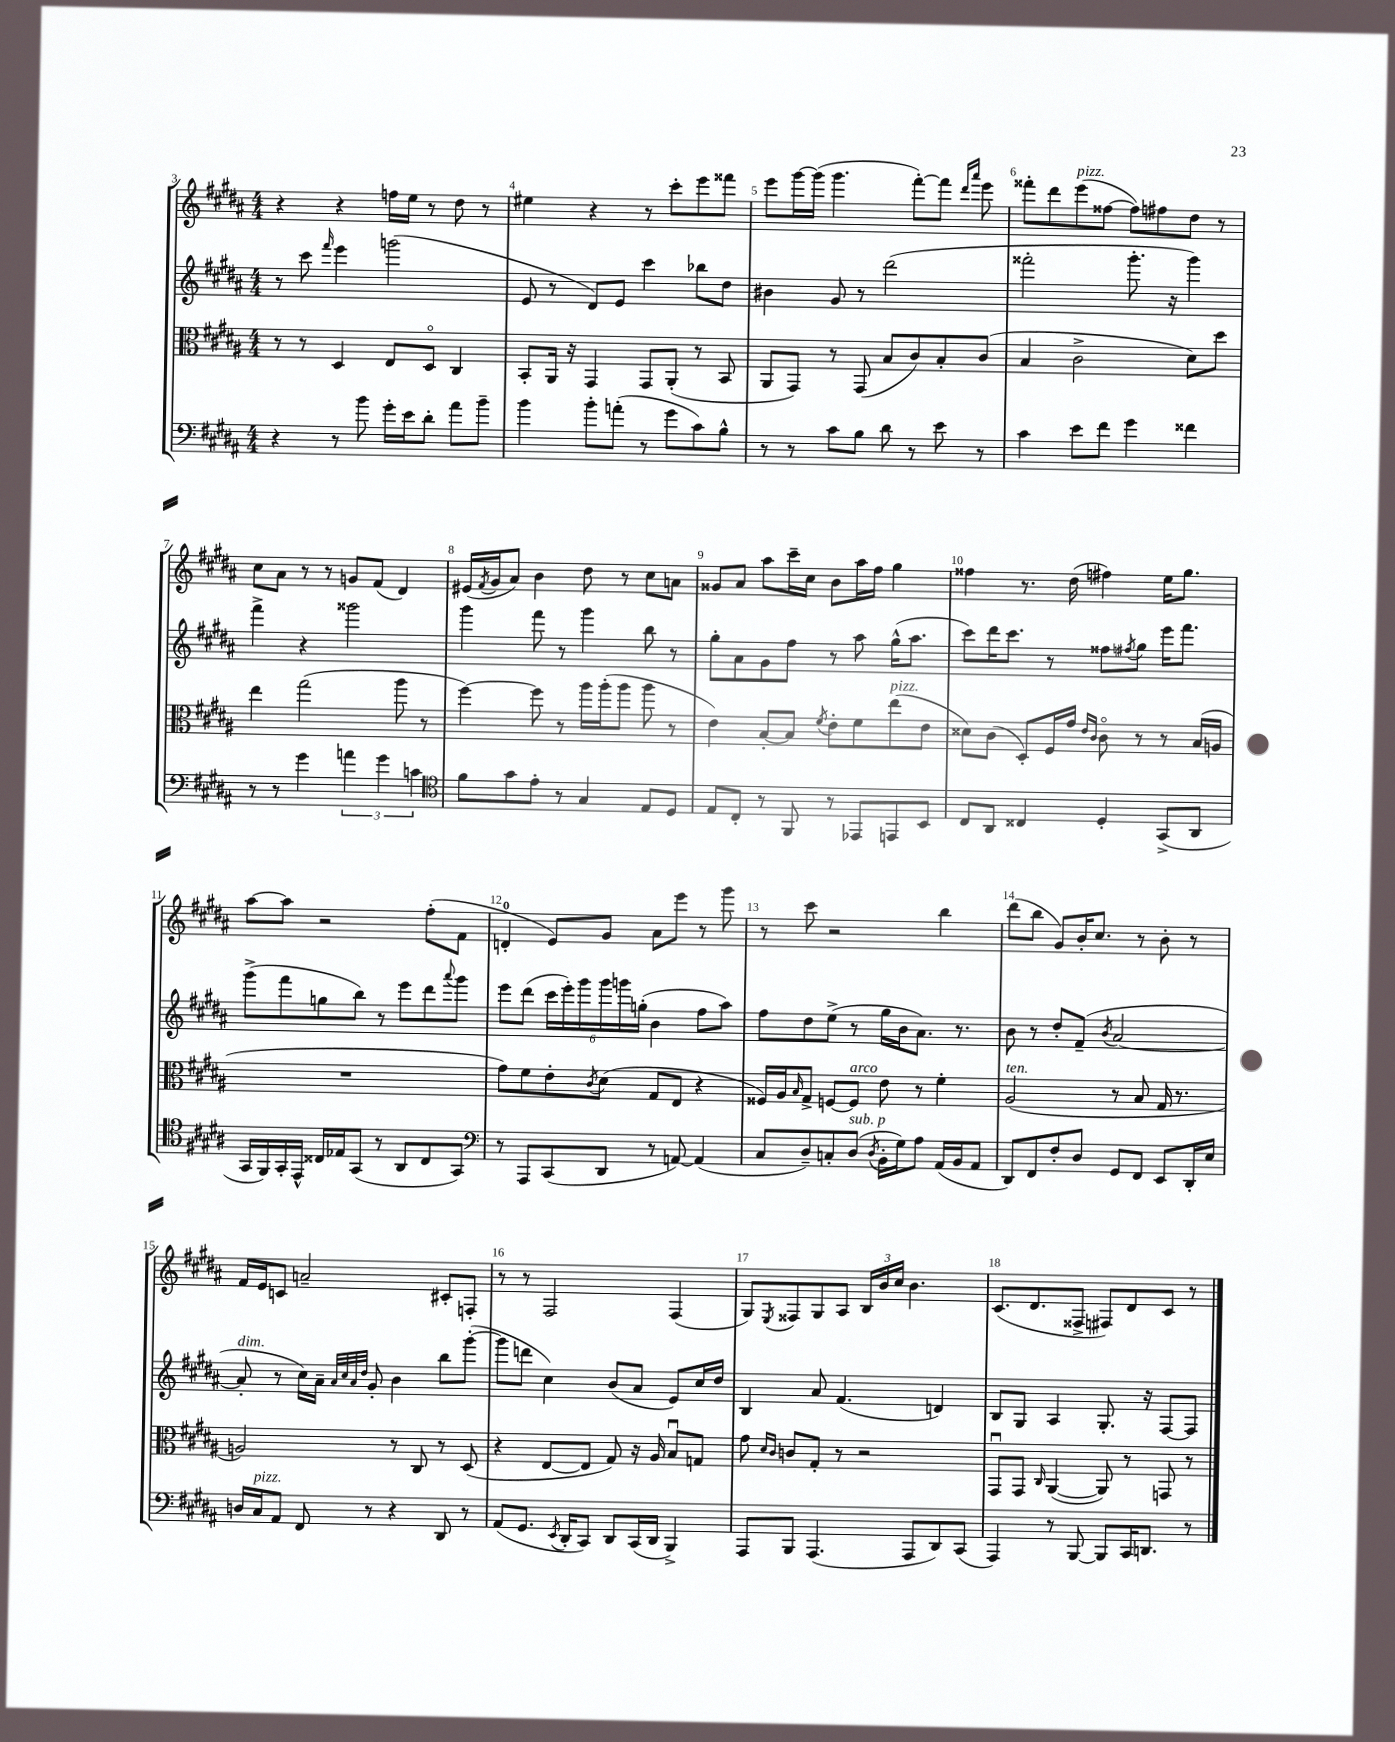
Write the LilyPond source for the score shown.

<<
\new StaffGroup <<
\new Staff = "s0" {
    \clef treble \key b \major \numericTimeSignature \time 4/4
    r4 r4 f''16 e''16 r8 dis''8 r8 |
    eis''4 r4 r8 cis'''8-. e'''8 fisis'''8 |
    e'''8 gis'''16~ gis'''16( gis'''4. fis'''8~-.) fis'''8 \grace { dis'''16 ais'''16 } e'''8 |
    fisis'''8-. dis'''8 e'''8^\markup { \italic "pizz." }( fisis''8~ fisis''8) fis''8 dis''8 r8 |
    cis''8 ais'8 r8 r8 g'8 fis'8( dis'4) |
    eis'16( \acciaccatura { fis'8 } gis'16 ais'8) b'4 dis''8 r8 cis''8 a'8 |
    gisis'8 ais'8 ais''8 cis'''16-- cis''16 b'8 ais''16 fis''16 gis''4 |
    fisis''4 r8. dis''16( fis''4) e''16 gis''8. |
    ais''8~ ais''8 r2 fis''8-.( fis'8 |
    d'4-0-. e'8) gis'8 ais'8 e'''8 r8 gis'''8 |
    r8 cis'''8 r2 b''4 |
    dis'''8( b''8 gis'8) b'16-. cis''8. r8 b'8-. r8 |
    fis'16 e'16 c'8 a'2-- cis'8-. f8-. |
    r8 r8 fis2 fis4( |
    gis8) \acciaccatura { e8 } fisis8 gis8 ais8 \tuplet 3/2 { b16 b'16 cis''16 } b'4. |
    cis'8.( dis'8. fisis8-> fis8) dis'8 cis'8 r8 \bar "|." |
}
\new Staff = "s1" {
    \clef treble \key b \major \numericTimeSignature \time 4/4
    r8 cis'''8 \grace { fis'''16 } e'''4 g'''2( |
    e'8 r8 dis'8) e'8 cis'''4 bes''8 dis''8 |
    bis'4 gis'8 r8 dis'''2( |
    fisis'''2-. gis'''8.-. r16 gis'''4) |
    fis'''4-> r4 gisis'''2 |
    gis'''4 fis'''8 r8 gis'''4 b''8 r8 |
    gis''8-. ais'8 gis'8 fis''8 r8 ais''8 gis''16-^( ais''8. |
    cis'''8) dis'''16 cis'''8. r8 fisis''8 \acciaccatura { fis''8 } gis''8 e'''16 fis'''8. |
    gis'''8->( fis'''8 g''8 b''8) r8 e'''8 dis'''8 \appoggiatura { ais'''8 } gis'''8 |
    e'''8 dis'''8( \tuplet 6/4 { cis'''16 e'''16-.) gis'''16 gis'''16 g'''16 g''16-.( } b'4 fis''8 ais''8) |
    fis''8 dis''8 e''8->( r8 gis''16 b'16 ais'8.) r8. |
    b'8 r8 dis''8-. fis'8--( \acciaccatura { b'8 } ais'2~ |
    ais'8-.^\markup { \italic "dim." } r8 cis''16) ais'16-- \grace { ais'32 cis''32 ais'32 dis''32 } gis'8-. b'4 b''8 gis'''8~-.( |
    gis'''8 d'''8 cis''4) b'8( ais'8 e'8) cis''16 dis''16 |
    b4 ais'8 fis'4.( d'4) |
    b8 gis8 ais4 gis8.-. r16 fis8~ fis8 \bar "|." |
}
\new Staff = "s2" {
    \clef alto \key b \major \numericTimeSignature \time 4/4
    r8 r8 dis4 e8 dis8\flageolet cis4 |
    b,8-. ais,16 r16 gis,4 gis,8 ais,8-.( r8 b,8 |
    ais,8 gis,8) r8 gis,8( b8 cis'8) b8-. cis'8( |
    b4 cis'2-> dis'8) dis''8 |
    e''4 gis''2( ais''8 r8 |
    fis''4~) fis''8 r8 ais''16 ais''16-.( ais''8 ais''8 r8 |
    e'4) b8~-. b8 \acciaccatura { fis'8 } e'8-. fis'8 e''8^\markup { \italic "pizz." }( e'8 |
    disis'8) cis'8( dis8-.) fis16 gis'16 \grace { e'16 cis'16 } cis'8\flageolet r8 r8 b16( a16 |
    R1 |
    gis'8) fis'8 e'8-. \acciaccatura { cis'8 } dis'8( gis8 e8 r4 |
    fisis16) ais16 \grace { b16 } gis8-> f8~ f8^\markup { \italic "arco" } e'8 r8 fis'4-. |
    ais2^\markup { \italic "ten." }( r8 b8 gis16 r8. |
    a2) r8 cis8 r8 dis8( |
    r4 e8~ e8 gis8) r16 ais16 b8\downbow g8 |
    gis'8 \grace { dis'16 cis'16 } c'8 gis8-. r8 r2 |
    gis,8\downbow gis,8 \grace { cis16 } ais,4~( ais,8) r8 g,8 r8 \bar "|." |
}
\new Staff = "s3" {
    \clef bass \key b \major \numericTimeSignature \time 4/4
    r4 r8 b'8 gis'16-. e'16 dis'8-. ais'8 b'8-- |
    b'4 b'8-. a'8-.( r8 gis'8 cis'8) b8-^ |
    r8 r8 cis'8 b8 dis'8 r8 e'8 r8 |
    cis'4 e'8 fis'8 gis'4 fisis'4 |
    r8 r8 gis'4 \tuplet 3/2 { a'4 gis'4 c'4 } |
    \clef tenor fis'8 gis'8 e'8-. r8 gis4 e8 dis8 |
    e8 cis8-. r8 fis,8 r8 ees,8 e,8 b,8 |
    cis8 ais,8 cisis4 dis4-. gis,8->( ais,8 |
    gis,16 fis,16) gis,16-. e,16-^ cisis16 ees16 gis,8( r8 ais,8 cisis8 gis,8) |
    \clef bass r8 ais,,8 cis,8( dis,8 r8 a,8~) a,4( |
    cis8 dis8--) c8-. dis8^\markup { \italic "sub. p" }( \acciaccatura { dis8 } b,16-. gis16) ais8 ais,16( b,16 ais,8 |
    dis,8) fis,8 fis8-. dis8 gis,8 fis,8 e,8 dis,16-. e16 |
    d16 cis16^\markup { \italic "pizz." } ais,8 fis,8 r8 r4 dis,8 r8 |
    ais,8( gis,8. \acciaccatura { e,8 } dis,16-. cis,8) dis,8 cis,16( dis,16 b,,4->) |
    ais,,8 b,,8 ais,,4.( ais,,8 dis,8) cis,8( |
    ais,,4) r8 b,,8~ b,,8 cis,16 d,8. r8 \bar "|." |
}
>>
>>
\layout { \context { \Score currentBarNumber = #3 \override BarNumber.break-visibility = ##(#f #t #t) barNumberVisibility = #all-bar-numbers-visible } }
